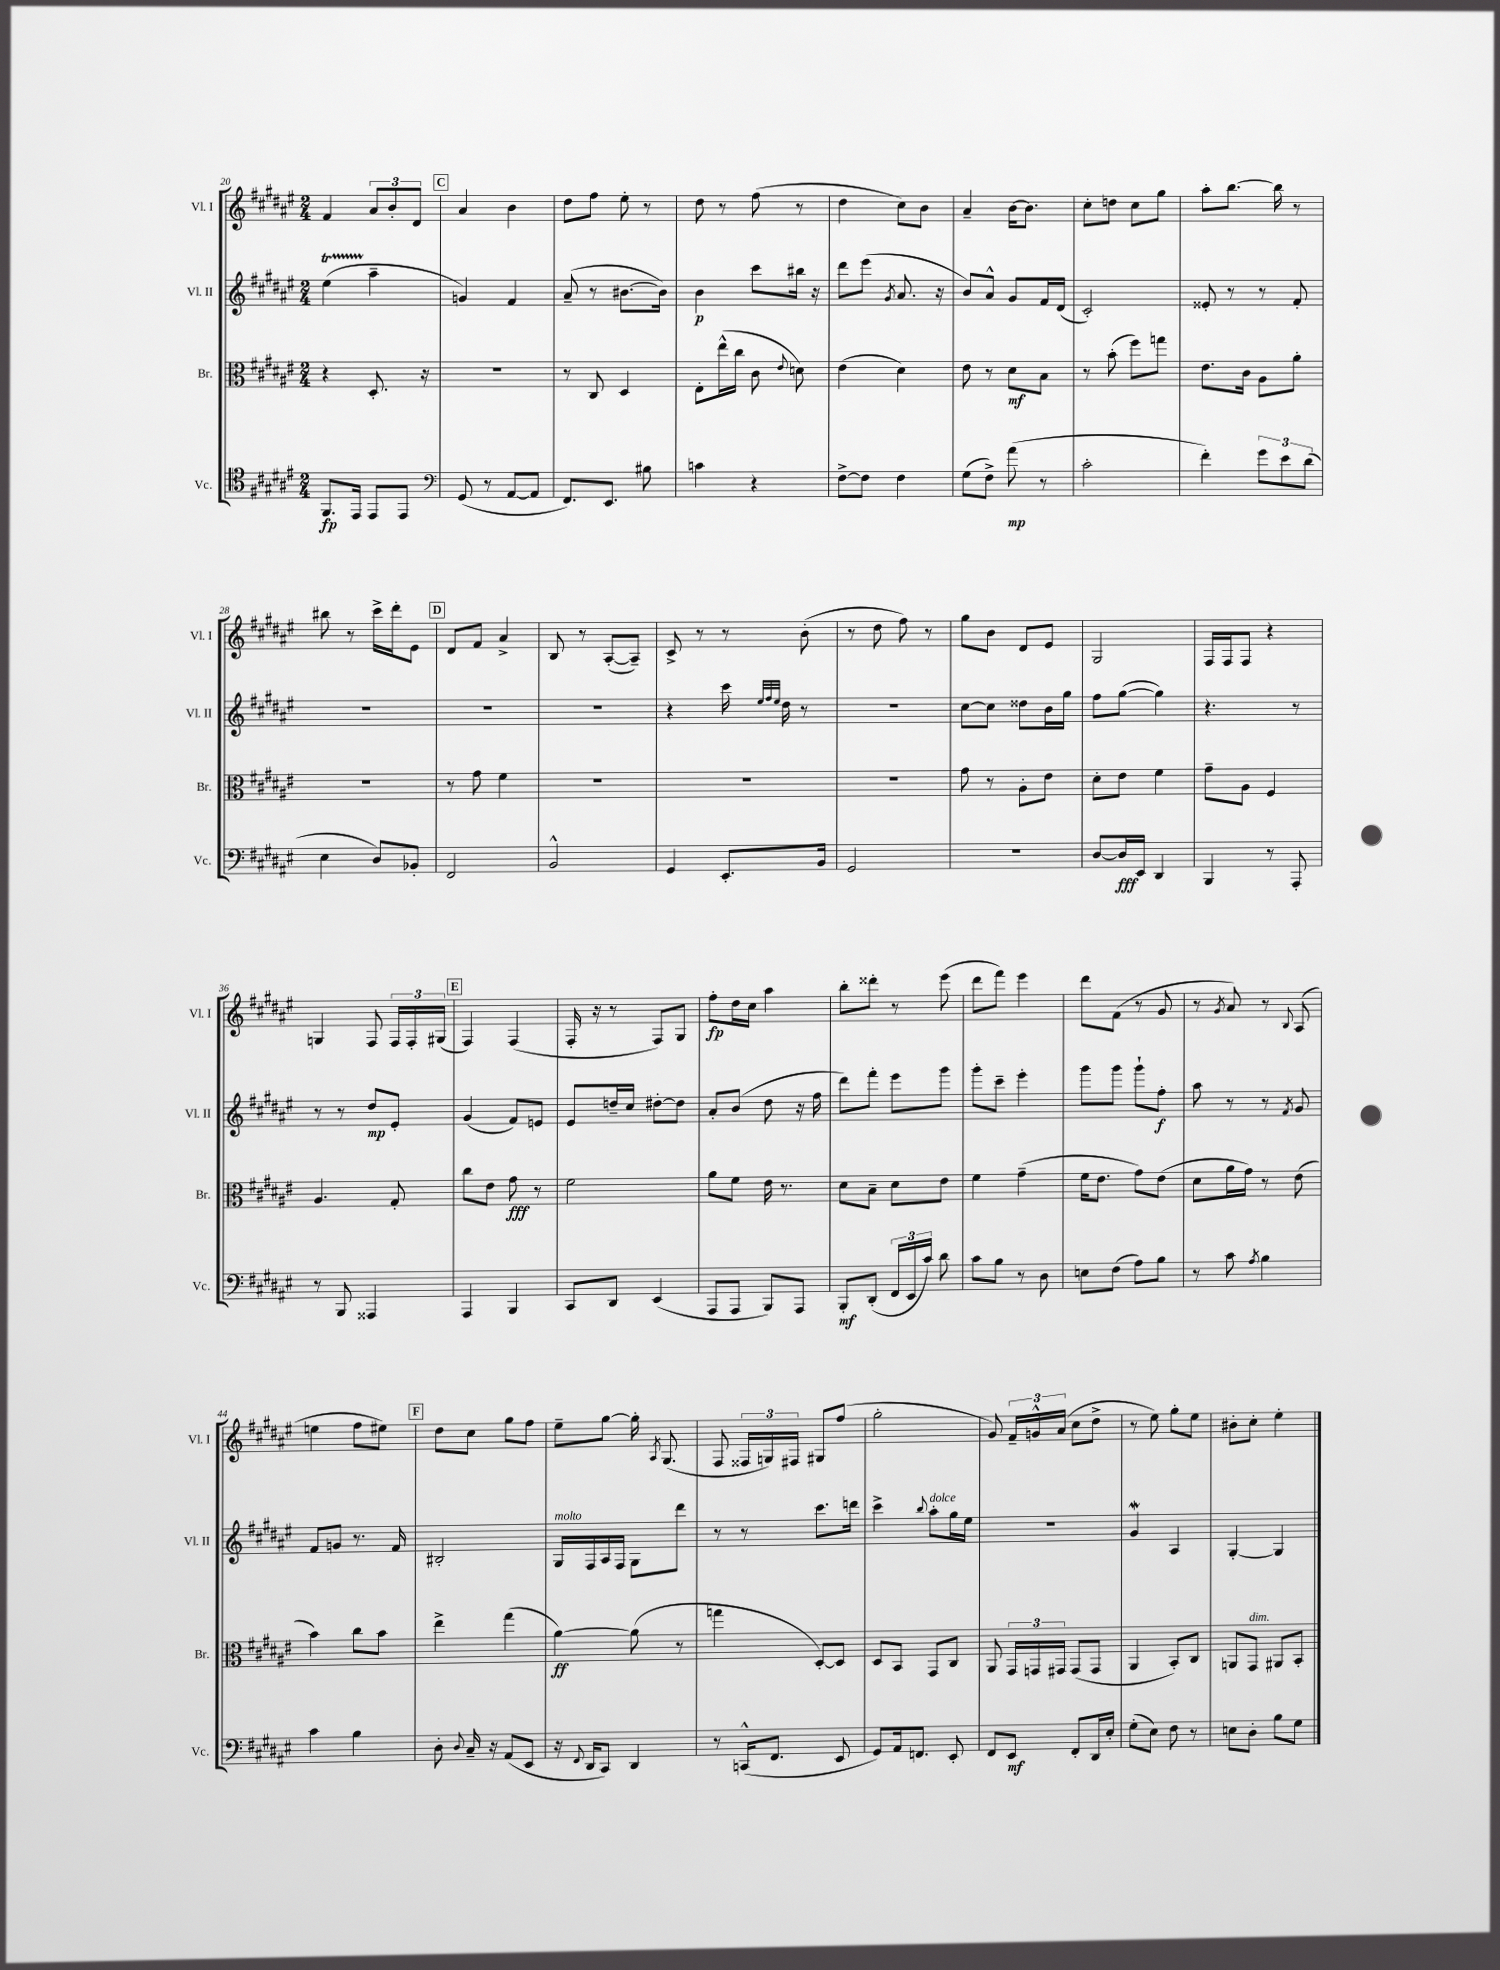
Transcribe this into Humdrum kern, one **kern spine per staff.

**kern	**dynam	**kern	**dynam	**kern	**dynam	**kern	**dynam
*part4	*part4	*part3	*part3	*part2	*part2	*part1	*part1
*staff4	*staff4	*staff3	*staff3	*staff2	*staff2	*staff1	*staff1
*I"Vc.	*	*I"Br.	*	*I"Vl. II	*	*I"Vl. I	*
*I'Vc.	*	*I'Br.	*	*I'Vl. II	*	*I'Vl. I	*
*clefC4	*	*clefC3	*	*clefG2	*	*clefG2	*
*k[f#c#g#d#a#e#]	*	*k[f#c#g#d#a#e#]	*	*k[f#c#g#d#a#e#]	*	*k[f#c#g#d#a#e#]	*
*M2/4	*	*M2/4	*	*M2/4	*	*M2/4	*
=20	=20	=20	=20	=20	=20	=20	=20
8.FF#/L	fp	4r	.	(4ee#t\	.	4f#/	.
16EE#/Jk	.	.	.	.	.	.	.
8EE#/L	.	8.D#'/	.	4aa#~\	.	12a#/L	.
.	.	.	.	.	.	12b'/	.
8EE#/J	.	.	.	.	.	.	.
.	.	.	.	.	.	12d#/J	.
.	.	16r	.	.	.	.	.
!!LO:REH:place=s1:t=C
=21	=21	=21	=21	=21	=21	=21	=21
*clefF4	*	*	*	*	*	*	*
(8GG#/	.	2r	.	4gn/)	.	4a#/	.
8r	.	.	.	.	.	.	.
[8AA#/L	.	.	.	4f#/	.	4b\	.
8AA#/J]	.	.	.	.	.	.	.
=22	=22	=22	=22	=22	=22	=22	=22
8.FF#/L)	.	8r	.	(8a#~/	.	8dd#\L	.
.	.	8C#/	.	8r	.	8ff#\J	.
8.EE#/J	.	.	.	.	.	.	.
.	.	4D#/	.	[8.b#X\L	.	8ee#'\	.
8B#X\	.	.	.	.	.	8r	.
.	.	.	.	16b#\Jk])	.	.	.
=23	=23	=23	=23	=23	=23	=23	=23
4cn\	.	8E#'\L	.	4b\	p	8dd#\	.
.	.	(16ee#^^\L	.	.	.	8r	.
.	.	16cc#\JJ	.	.	.	.	.
4r	.	8c#\	.	8ccc#\L	.	(8ff#\	.
.	.	8qqe#/	.	.	.	.	.
.	.	8dn\)	.	16bb#X\Jk	.	8r	.
.	.	.	.	16r	.	.	.
=24	=24	=24	=24	=24	=24	=24	=24
[8F#^\L	.	(4e#\	.	8ddd#\L	.	4dd#\	.
8F#\J]	.	.	.	(8eee#\J	.	.	.
.	.	.	.	8qg#/	.	.	.
4F#\	.	4d#\)	.	8.a#/	.	8cc#\L)	.
.	.	.	.	.	.	8b\J	.
.	.	.	.	16r	.	.	.
=25	=25	=25	=25	=25	=25	=25	=25
(8G#\L	.	8e#\	.	8b/L)	.	4a#~/	.
8F#^\J)	.	8r	.	8a#^^/J	.	.	.
(8a#\	mp	8d#\L	mf	8g#/L	.	[16b\KL	.
.	.	.	.	.	.	8.b\J]	.
8r	.	8B\J	.	16f#/L	.	.	.
.	.	.	.	(16d#/JJ	.	.	.
=26	=26	=26	=26	=26	=26	=26	=26
2c#'\	.	8r	.	2c#'/)	.	8cc#'\L	.
.	.	(8b'\	.	.	.	8ddn\J	.
.	.	8ff#\L)	.	.	.	8cc#\L	.
.	.	8ggn\J	.	.	.	8gg#\J	.
=27	=27	=27	=27	=27	=27	=27	=27
4f#'\)	.	8.e#\L	.	8e##X'/	.	8aa#'\L	.
.	.	.	.	8r	.	[8.bb\J	.
.	.	16c#\Jk	.	.	.	.	.
12g#\L	.	8A#\L	.	8r	.	.	.
.	.	.	.	.	.	16bb\]	.
12e#\	.	.	.	.	.	.	.
.	.	8a#'\J	.	8f#'/	.	8r	.
(12d#\J	.	.	.	.	.	.	.
!!LO:LB:g=z
=28	=28	=28	=28	=28	=28	=28	=28
4E#\	.	2r	.	2r	.	8bb#X\	.
.	.	.	.	.	.	8r	.
8D#/L)	.	.	.	.	.	16ccc#^\LL	.
.	.	.	.	.	.	16ddd#'\J	.
8BB-X'/J	.	.	.	.	.	8e#\J	.
!!LO:REH:place=s1:t=D
=29	=29	=29	=29	=29	=29	=29	=29
2FF#/	.	8r	.	2r	.	8d#/L	.
.	.	8g#\	.	.	.	8f#/J	.
.	.	4f#\	.	.	.	4a#^/	.
=30	=30	=30	=30	=30	=30	=30	=30
2BB^^/	.	2r	.	2r	.	8B/	.
.	.	.	.	.	.	8r	.
.	.	.	.	.	.	([8A#'/L	.
.	.	.	.	.	.	8A#~/J])	.
=31	=31	=31	=31	=31	=31	=31	=31
4GG#/	.	2r	.	4r	.	8c#^/	.
.	.	.	.	.	.	8r	.
8.EE#'/L	.	.	.	16ccc#\	.	8r	.
.	.	.	.	32qqee#/LLL	.	.	.
.	.	.	.	32qqff#/	.	.	.
.	.	.	.	32qqee#/JJJ	.	.	.
.	.	.	.	16dd#\	.	.	.
.	.	.	.	8r	.	(8b'\	.
16BB/Jk	.	.	.	.	.	.	.
=32	=32	=32	=32	=32	=32	=32	=32
2GG#/	.	2r	.	2r	.	8r	.
.	.	.	.	.	.	8dd#\	.
.	.	.	.	.	.	8ff#\)	.
.	.	.	.	.	.	8r	.
=33	=33	=33	=33	=33	=33	=33	=33
2r	.	8g#\	.	[8cc#\L	.	8gg#\L	.
.	.	8r	.	8cc#\J]	.	8b\J	.
.	.	8A#'\L	.	8dd##X\L	.	8d#/L	.
.	.	8e#\J	.	16b\L	.	8e#/J	.
.	.	.	.	16gg#\JJ	.	.	.
=34	=34	=34	=34	=34	=34	=34	=34
[8D#/L	.	8d#'\L	.	8ff#\L	.	2G#/	.
16D#/L]	fff	8e#\J	.	([8gg#\J	.	.	.
16EE#/JJ	.	.	.	.	.	.	.
4DD#/	.	4f#\	.	4gg#\])	.	.	.
=35	=35	=35	=35	=35	=35	=35	=35
4BBB/	.	8g#~\L	.	4.r	.	16F#/LL	.
.	.	.	.	.	.	16F#/J	.
.	.	8A#\J	.	.	.	8F#/J	.
8r	.	4F#/	.	.	.	4r	.
8AAA#'/	.	.	.	8r	.	.	.
!!LO:LB:g=z
=36	=36	=36	=36	=36	=36	=36	=36
8r	.	4.A#/	.	8r	.	4Gn/	.
8BBB/	.	.	.	8r	.	.	.
4AAA##X/	.	.	.	8dd#/L	mp	8F#/	.
.	.	8G#'/	.	8e#'/J	.	24F#/LL	.
.	.	.	.	.	.	24F#'/	.
.	.	.	.	.	.	(24G#X/JJ	.
!!LO:REH:place=s1:t=E
=37	=37	=37	=37	=37	=37	=37	=37
4AAA#/	.	8cc#\L	.	(4g#/	.	4F#/)	.
.	.	8e#\J	.	.	.	.	.
4BBB/	.	8g#\	fff	8f#/L)	.	(4F#/	.
.	.	8r	.	8en/J	.	.	.
=38	=38	=38	=38	=38	=38	=38	=38
8CC#/L	.	2f#\	.	8e#/L	.	16F#'/	.
.	.	.	.	.	.	16r	.
8DD#/J	.	.	.	16ddn~/L	.	8r	.
.	.	.	.	16cc#/JJ	.	.	.
(4EE#/	.	.	.	[8dd#X'\L	.	8F#/L)	.
.	.	.	.	8dd#\J]	.	8G#/J	.
=39	=39	=39	=39	=39	=39	=39	=39
8AAA#/L	.	8a#\L	.	8a#'/L	.	8ff#'\L	fp
8AAA#/J	.	8f#\J	.	(8b/J	.	16dd#\L	.
.	.	.	.	.	.	16cc#\JJ	.
8BBB/L)	.	16e#\	.	8dd#\	.	4aa#\	.
.	.	8.r	.	.	.	.	.
8AAA#/J	.	.	.	16r	.	.	.
.	.	.	.	16ff#\	.	.	.
=40	=40	=40	=40	=40	=40	=40	=40
8BBB'/L	mf	8d#\L	.	8ddd#\L)	.	8bb'\L	.
(8DD#'/J	.	8B~\J	.	8fff#'\J	.	8ddd##X'\J	.
24FF#/LL	.	8d#\L	.	8eee#\L	.	8r	.
24EE#/	.	.	.	.	.	.	.
24c#/JJ)	.	.	.	.	.	.	.
8d#\	.	8e#\J	.	8ggg#\J	.	(8eee#\	.
=41	=41	=41	=41	=41	=41	=41	=41
8c#\L	.	4f#\	.	8ggg#'\L	.	8ddd#\L	.
8B\J	.	.	.	8ccc#~\J	.	8fff#\J)	.
8r	.	(4g#~\	.	4eee#'\	.	4eee#\	.
8D#\	.	.	.	.	.	.	.
=42	=42	=42	=42	=42	=42	=42	=42
8En\L	.	16f#\KL	.	8ggg#\L	.	8ddd#\L	.
.	.	8.e#\J	.	.	.	.	.
(8F#\J	.	.	.	8ggg#\J	.	(8f#\J	.
8A#\L)	.	8g#\L)	.	8ggg#`\L	.	8r	.
8B\J	.	(8e#\J	.	8ff#'\J	f	8g#/	.
=43	=43	=43	=43	=43	=43	=43	=43
8r	.	8d#\L	.	8aa#\	.	8r	.
.	.	.	.	.	.	8qg#/	.
8c#\	.	16a#\L	.	8r	.	8a#/)	.
.	.	16g#\JJ)	.	.	.	.	.
8qA#/	.	.	.	.	.	.	.
4B\	.	8r	.	8r	.	8r	.
.	.	.	.	8qf#/	.	8qqB/	.
.	.	(8e#\	.	8g#/	.	(8A#/	.
!!LO:LB:g=z
=44	=44	=44	=44	=44	=44	=44	=44
4c#\	.	4b\)	.	8f#/L	.	4een\	.
.	.	.	.	8gn/J	.	.	.
4B\	.	8cc#\L	.	8.r	.	8ff#\L	.
.	.	8b\J	.	.	.	8ee#X\J)	.
.	.	.	.	16f#/	.	.	.
!!LO:REH:place=s1:t=F
=45	=45	=45	=45	=45	=45	=45	=45
8D#'\	.	4ee#^\	.	2B#X'/	.	8dd#\L	.
8qqD#/	.	.	.	.	.	.	.
16C#~/	.	.	.	.	.	8cc#\J	.
16r	.	.	.	.	.	.	.
(8AA#/L	.	(4gg#\	.	.	.	8gg#\L	.
8EE#/J	.	.	.	.	.	8ff#\J	.
=46	=46	=46	=46	=46	=46	=46	=46
!	!	!	!	!LO:TX:a:i:t=molto	!	!	!
16r	.	[4a#\)	ff	16G#/LL	.	8ee#~\L	.
8qqFF#/	.	.	.	.	.	.	.
16DD#/KL	.	.	.	16F#/	.	.	.
8CC#/J)	.	.	.	16A#/	.	[8gg#\J	.
.	.	.	.	16F#/JJ	.	.	.
4DD#/	.	(8a#\]	.	8G#\L	.	16gg#'\]	.
.	.	.	.	.	.	8qA#/	.
.	.	.	.	.	.	(8.G#/	.
.	.	8r	.	8ddd#\J	.	.	.
=47	=47	=47	=47	=47	=47	=47	=47
8r	.	4ggn\	.	8r	.	8F#/	.
(16CCn^^/KL	.	.	.	8r	.	24F##X/LL	.
.	.	.	.	.	.	24Gn/)	.
8.FF#/J	.	.	.	.	.	.	.
.	.	.	.	.	.	24F#X/JJ	.
.	.	[8D#'/L)	.	8.ccc#\L	.	8G#X/L	.
8EE#/	.	8D#/J]	.	.	.	(8ff#/J	.
.	.	.	.	16dddn\Jk	.	.	.
=48	=48	=48	=48	=48	=48	=48	=48
8GG#/L)	.	8D#/L	.	4ccc#^\	.	2gg#'\	.
16AA#/k	.	8BB/J	.	.	.	.	.
8.FFn/J	.	.	.	.	.	.	.
.	.	.	.	8qqbb/	.	.	.
!	!	!	!	!LO:TX:a:i:t=dolce	!	!	!
.	.	8GG#/L	.	8aa#'\L	.	.	.
8EE#'/	.	8C#/J	.	16gg#\L	.	.	.
.	.	.	.	16ee#\JJ	.	.	.
=49	=49	=49	=49	=49	=49	=49	=49
8FF#/L	.	8AA#/	.	2r	.	8g#/)	.
8EE#/J	mf	24GG#/LL	.	.	.	24f#~/LL	.
.	.	24GGn/	.	.	.	24gn^^/	.
.	.	24GG#X/JJ	.	.	.	(24a#/JJ	.
8FF#'/L	.	(8GG#/L	.	.	.	8cc#\L	.
16DD#/L	.	8GG#/J	.	.	.	8dd#^\J	.
16E#'/JJ	.	.	.	.	.	.	.
=50	=50	=50	=50	=50	=50	=50	=50
(8G#'\L	.	4AA#/	.	4g#W/	.	8r	.
8E#\J)	.	.	.	.	.	8ee#\)	.
8F#\	.	8BB'/L)	.	4A#/	.	8gg#'\L	.
8r	.	8C#/J	.	.	.	8ee#\J	.
=51	=51	=51	=51	=51	=51	=51	=51
8En\L	.	8AAn/L	.	[4G#'/	.	8b#X'\L	.
!	!	!LO:TX:a:i:t=dim.	!	!	!	!	!
8D#'\J	.	8GG#/J	.	.	.	8cc#'\J	.
8B\L	.	8AA#X/L	.	4G#/]	.	4ee#'\	.
8G#\J	.	8BB'/J	.	.	.	.	.
==	==	==	==	==	==	==	==
*-	*-	*-	*-	*-	*-	*-	*-
